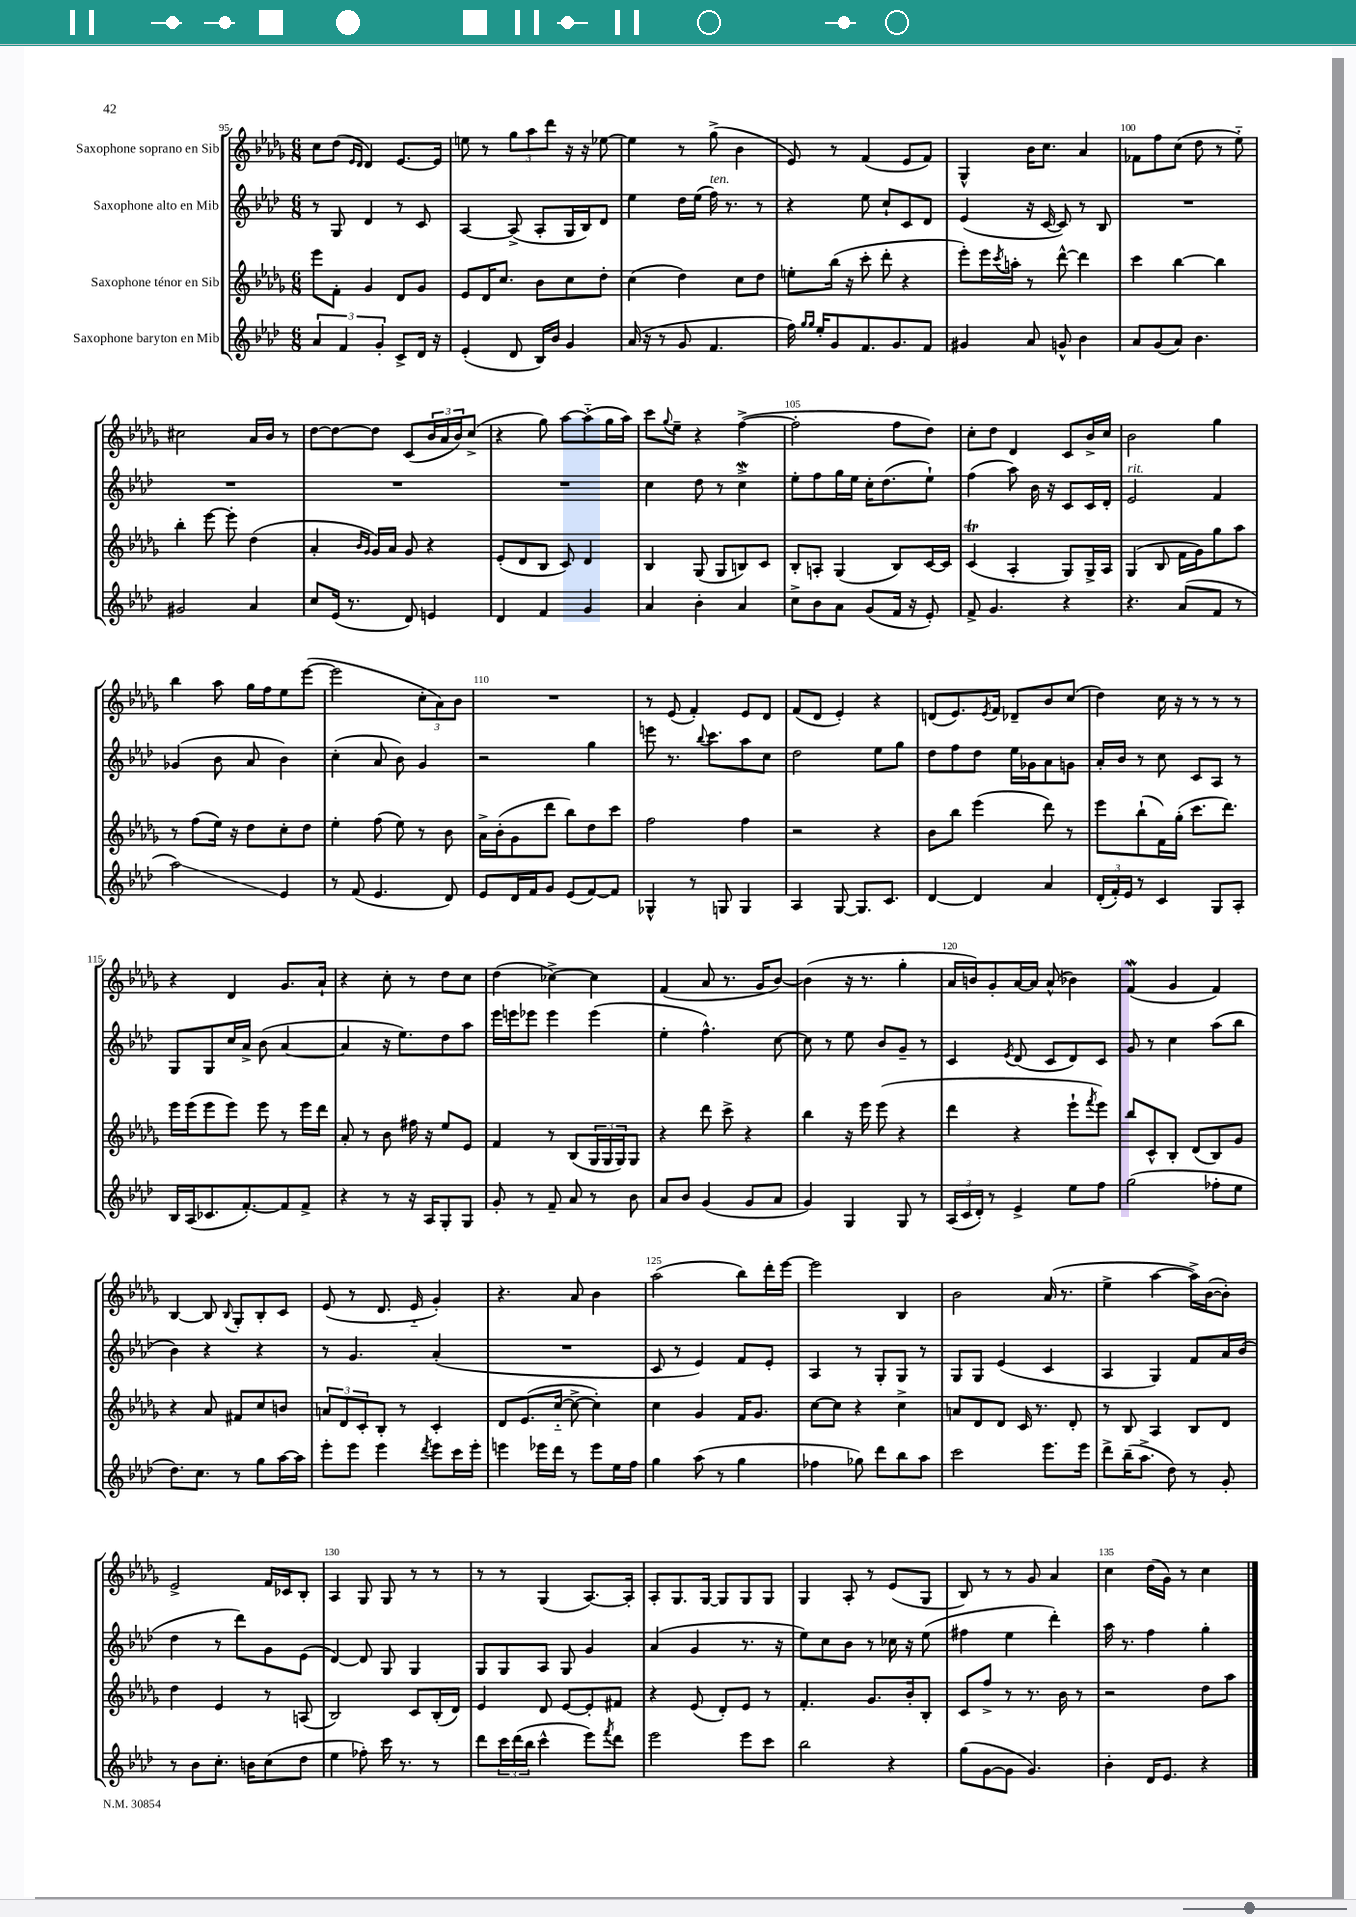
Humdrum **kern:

**kern	**kern	**kern	**kern
*staff4	*staff3	*staff2	*staff1
*clefG2	*clefG2	*clefG2	*clefG2
*k[b-e-a-d-]	*k[b-e-a-d-g-]	*k[b-e-a-d-]	*k[b-e-a-d-g-]
*M6/8	*M6/8	*M6/8	*M6/8
6a-	8eee-	8r	8cc
.	8f'	8G	(8dd-
6f	.	.	.
.	.	.	16qqe-
.	.	.	16qqd-
.	4g-	4d-	4d-)
6g'	.	.	.
8c^	8d-	8r	[8.e-
16d-	8g-	8c	.
16r	.	.	16e-]
=	=	=	=
(4e-'	8e-	[4A-	8ee
.	16d-	.	8r
.	8.cc	.	.
8d-	.	(8A-^]	12gg-
.	.	.	12aa-
16B-)	8b-	8A-'	.
.	.	.	12ddd-
16b-	.	.	.
4g	8cc	16G	16r
.	.	16B-)	16r
.	8dd-'	8d-	[8ee-
=	=	=	=
(16a-	(4cc	4ee-	4ee-]
16r	.	.	.
8r	.	.	.
8g	4dd-)	16dd-	8r
.	.	(16ee-	.
4.f	.	16ff)	(8gg-^
.	.	8.r	.
.	8cc	.	4b-
.	8dd-	8r	.
=	=	=	=
16ff)	8ee'	4r	8e-)
16qqgg	.	.	.
16qqgg	.	.	.
16ee-'	.	.	.
8g	(16bb-	.	8r
.	16r	.	.
8.f	8ccc'	8ee-	(4f
.	8ddd-'	8cc`	.
8.g	.	.	.
.	4r	8c	8e-
8f	.	8d-	8f)
=	=	=	=
4g#	8eee-')	(4e-	4G-^^
.	16eee-	.	.
.	8qccc	.	.
.	16aa'	.	.
8a-	8r	16r	16b-
.	.	[16c	8.cc
8g^^	[8ddd-^^	8c])	.
4b-	4ddd-]	8r	4a-
.	.	8B-	.
=	=	=	=
8a-	4ccc	2.r	8f-
(8g	.	.	8ff
8a-)	[4bb-	.	(8cc
4.b-	.	.	8dd-
.	4bb-]	.	8r
.	.	.	8ee-'~)
=	=	=	=
2g#	4bb-'	2.r	2cc#
.	[8eee-	.	.
.	8eee-']	.	.
4a-	(4dd-	.	16a-
.	.	.	16b-
.	.	.	8r
=	=	=	=
8cc	4a-'	2.r	[8dd-
(16e-	.	.	8dd-_
8.r	.	.	.
.	16qqb-	.	.
.	16qqg-	.	.
.	16g-)	.	8dd-]
.	16a-	.	.
8d-)	8g-	.	(8c
4e	4r	.	24b-
.	.	.	24a-
.	.	.	24b-)
.	.	.	(8cc^
=	=	=	=
4d-	(8e-'	2.r	4r
.	8d-	.	.
4f	8B-	.	8gg-)
.	8c)	.	[8aa-
4g	4d-	.	(8aa-'~]
.	.	.	16gg-
.	.	.	16aa-)
=	=	=	=
4a-	4B-	4cc	8ccc
.	.	.	8qqgg-
.	.	.	8ee-~
4b-'	(8G-	8dd-	4r
.	8G-	8r	.
4a-	8B)	4cc^	([4ff^
.	8c	.	.
=	=	=	=
8cc^	8B-'	8ee-'	2ff']
8b-	8A'	8ff	.
8a-	(4G-	16gg	.
.	.	16ee-	.
(8g	.	16cc'	.
.	.	(8.dd-	.
16f	8B-)	.	8ff
16r	.	.	.
8e-')	[16c	8ee-`)	8dd-)
.	16c]	.	.
=	=	=	=
8f^	(4c	(4ff	8cc'
4.g	.	.	8dd-
.	4A-'	8aa-)	4d-
.	.	16b-	.
.	.	16r	.
4r	8G-)	8c	8c
.	16G-^	16c	16b-^
.	16A-	16d-'	16cc
=	=	=	=
4.r	(4G-	2e-	2b-
.	8B-	.	.
(8a-	16f	.	.
.	16g-)	.	.
8f	8gg-	4f	4gg-
8r	8aa-	.	.
=	=	=	=
2aa-)	8r	(4g-	4bb-
.	(8ff	.	.
.	16ee-)	8b-	8aa-
.	16r	.	.
.	8dd-	8a-	16gg-
.	.	.	16ff
4e-	8cc'	4b-)	8ee-
.	8dd-	.	([8eee-
=	=	=	=
8r	4ee-'	(4cc'	2eee-]
(8f	.	.	.
4.e-	(8ff	8a-	.
.	8ee-)	8b-)	.
.	8r	4g	12cc'
.	.	.	12a-)
8d-)	8b-	.	.
.	.	.	12b-
=	=	=	=
8e-	16a-^	2r	2.r
.	(16b-'	.	.
16d-	8g-	.	.
16f	.	.	.
8g	8ddd-	.	.
(8e-	8bb-)	.	.
[8f)	8dd-	4gg	.
8f]	8ccc	.	.
=	=	=	=
4G-^^	2ff	8eee	8r
.	.	8.r	(8e-
8r	.	.	4f')
.	.	8qqbb-	.
.	.	8.ccc	.
8G	.	.	.
4G	4ff	8aa-	8e-
.	.	8cc	8d-
=	=	=	=
4A-	2r	2dd-	(8f
.	.	.	8d-
[8G	.	.	4e-')
8.G]	.	.	.
.	4r	8ee-	4r
8.c	.	.	.
.	.	8gg	.
=	=	=	=
[4d-	8b-	8dd-	(8d
.	8bb-	8ff	8.e-)
4d-]	(4eee-	8dd-	.
.	.	.	8qe-
.	.	.	16f
.	.	16ee-	8d-~
.	.	16g-	.
4a-	8ddd-)	8a-	8b-
.	8r	8g	(8cc
=	=	=	=
(24d-'	8eee-	16a-'	4dd-)
24f')	.	.	.
.	.	16b-	.
24e-	.	.	.
8r	(8bb-`	8r	.
4c	16f)	8cc	16cc
.	(16gg-'	.	16r
.	8.ccc	8c	8r
8G	.	8A-	8r
.	8.ddd-)	.	.
8A-'	.	8r	8r
=	=	=	=
16B-	16eee-	8G	4r
(16A-	(16eee-	.	.
8.c-	8eee-	8G	.
.	8eee-)	16cc	4d-
[8.f')	.	16a-^	.
.	8eee-	(8b-	.
8f]	8r	[4a-	8.g-
8f^	16eee-	.	.
.	16ddd-	.	16a-`
=	=	=	=
4r	8a-'	4a-]	4r
.	8r	.	.
8r	8b-	16r	8cc'
.	.	8.ee-)	.
16r	16ff#	.	8r
16A-	16r	.	.
8G'	8ee-	8dd-	8dd-
8G	8e-	8aa-	8cc
=	=	=	=
8g'	4f	16eee-	(4dd-
.	.	16eee	.
8r	.	8eee-	.
8f~	8r	4eee-	[4cc-^)
8a-	(8B-	.	.
8r	24G-	(4eee-	4cc-]
.	24G-	.	.
.	24G-)	.	.
8b-	8G-	.	.
=	=	=	=
8a-	4r	4ee-'	(4f
8b-	.	.	.
(4g	8ddd-	4.ff^^)	8a-
.	8ccc^	.	8.r
8g	4r	.	.
.	.	.	16g-
8a-	.	[8cc	[8b-)
=	=	=	=
4g)	4bb-	8cc]	(4b-]
.	.	8r	.
4G	16r	8ee-	16r
.	16eee-	.	8.r
.	(8eee-	8b-	.
8G	4r	8g~	4gg-'
8r	.	8r	.
=	=	=	=
(24A-	4ddd-	4c	16a-
24c	.	.	.
.	.	.	16b)
24d-')	.	.	.
8r	.	.	8g-'
.	.	8qe-	.
4e-^	4r	(8d-	[16a-
.	.	.	16a-]
.	.	8c	(8a-^^
8ee-	8eee-`	8d-)	4b-)
.	8qfff	.	.
8ff	8eee-)	8c	.
=	=	=	=
(2gg	8bb-	8g	(4f
.	8c^^	8r	.
.	8B-'	4cc	4g-
.	(8d-	.	.
8ff-'	8B-)	(8aa-	4f)
8ee-	8g-	8bb-	.
=	=	=	=
8.dd-)	4r	4b-)	[4B-
8.cc	.	.	.
.	8a-	4r	8B-]
.	.	.	8qqB-
8r	8f#	.	8G-'
8gg	8cc	4r	8B-'
[16aa-	8b	.	8c
16aa-]	.	.	.
=	=	=	=
8eee-'	12a	8r	(8e-
.	12d-	.	.
8eee-	.	4.g	8r
.	12c'	.	.
4eee-	8B-'	.	8.d-
.	8r	.	.
.	.	.	16e-'~
8qddd-	.	.	.
8eee-	4c'	(4a-'	4g-')
16ccc	.	.	.
16eee-'	.	.	.
=	=	=	=
4eee	8d-	2.r	4.r
.	(8.e-	.	.
16eee-	.	.	.
16ddd-	[16cc'~	.	.
8r	8cc^_	.	8a-
8eee-	4cc'])	.	4b-
16ee-	.	.	.
16ff	.	.	.
=	=	=	=
4gg	4cc	8c	(2aa-
.	.	8r	.
(8aa-	4g-	4e-)	.
8r	.	.	.
4gg	16f	8f	8bb-)
.	8.g-	.	.
.	.	8e-'	16ddd-'
.	.	.	[16eee-
=	=	=	=
4ff-	[8cc	4A-	2eee-]
.	8cc]	.	.
8gg-)	4r	8r	.
8ddd-	.	8G'	.
8bb-	4cc^	8G	4B-
8aa-	.	8r	.
=	=	=	=
2ccc	8a	8G	2b-
.	8d-	8G	.
.	8d-	(4e-	.
.	16c	.	.
.	8.r	.	.
8.eee-	.	4c	(16a-
.	.	.	8.r
.	8d-'	.	.
16eee-	.	.	.
=	=	=	=
8ddd-^	8r	4A-	4ee-^
(16bb-~	8B-	.	.
8.aa-^	.	.	.
.	4A-	4G)	[4aa-
8dd-)	.	.	.
8r	8B-	8f	16aa-^])
.	.	.	([16b-
8g'	8d-	16a-	8b-'])
.	.	(16b-	.
=	=	=	=
8r	4dd-	4dd-	2e-^
8b-	.	.	.
8.cc'	4e-	8r	.
.	.	8ddd-)	.
16b	.	.	.
(8cc	8r	8g	16f
.	.	.	16c-
8dd-	(8A	(8e-	8B-'
=	=	=	=
4ee-	2B-)	[4d-)	4A-
8ff-')	.	8d-]	8G-
16ccc	.	8G	8G-
8.r	.	.	.
.	8c	4G	8r
8r	(16B-'	.	8r
.	16d-)	.	.
=	=	=	=
8ddd-	4e-	8G	8r
24ccc	.	8G	8r
(24ddd-	.	.	.
24bb-	.	.	.
4ccc^^	8d-	8A-	(4G-
.	[8e-	8G	.
8eee-)	8e-']	4g	[8.A-)
8qfff	.	.	.
8ddd-	8f#	.	.
.	.	.	16A-']
=	=	=	=
2eee-	4r	(4a-	8A-'
.	.	.	8.G-
.	(8e-	4g	.
.	.	.	[16G-
.	8d-')	.	8G-]
8eee-	8e-	8.r	8G-
8ccc	8r	.	8G-
.	.	16r	.
=	=	=	=
2bb-	4.f'	8ee-)	4G-
.	.	8cc	.
.	.	8b-	8A-'
.	8.g-	8r	8r
4r	.	16cc-	(8e-
.	16b-'	16r	.
.	8B-'	(8ee-	8G-
=	=	=	=
(8gg	8c	4ff#	8B-)
[8g	8ff^	.	8r
8g]	8r	4ee-	8r
4.g)	8.r	.	8g-
.	.	4ddd-')	4a-
.	16b-	.	.
.	8r	.	.
=	=	=	=
4b-'	2r	16aa-	4cc
.	.	8.r	.
16d-	.	4ff	(16dd-
8.e-	.	.	16g-)
.	.	.	8r
4r	8dd-	4gg'	4cc
.	8aa-	.	.
==	==	==	==
*-	*-	*-	*-
